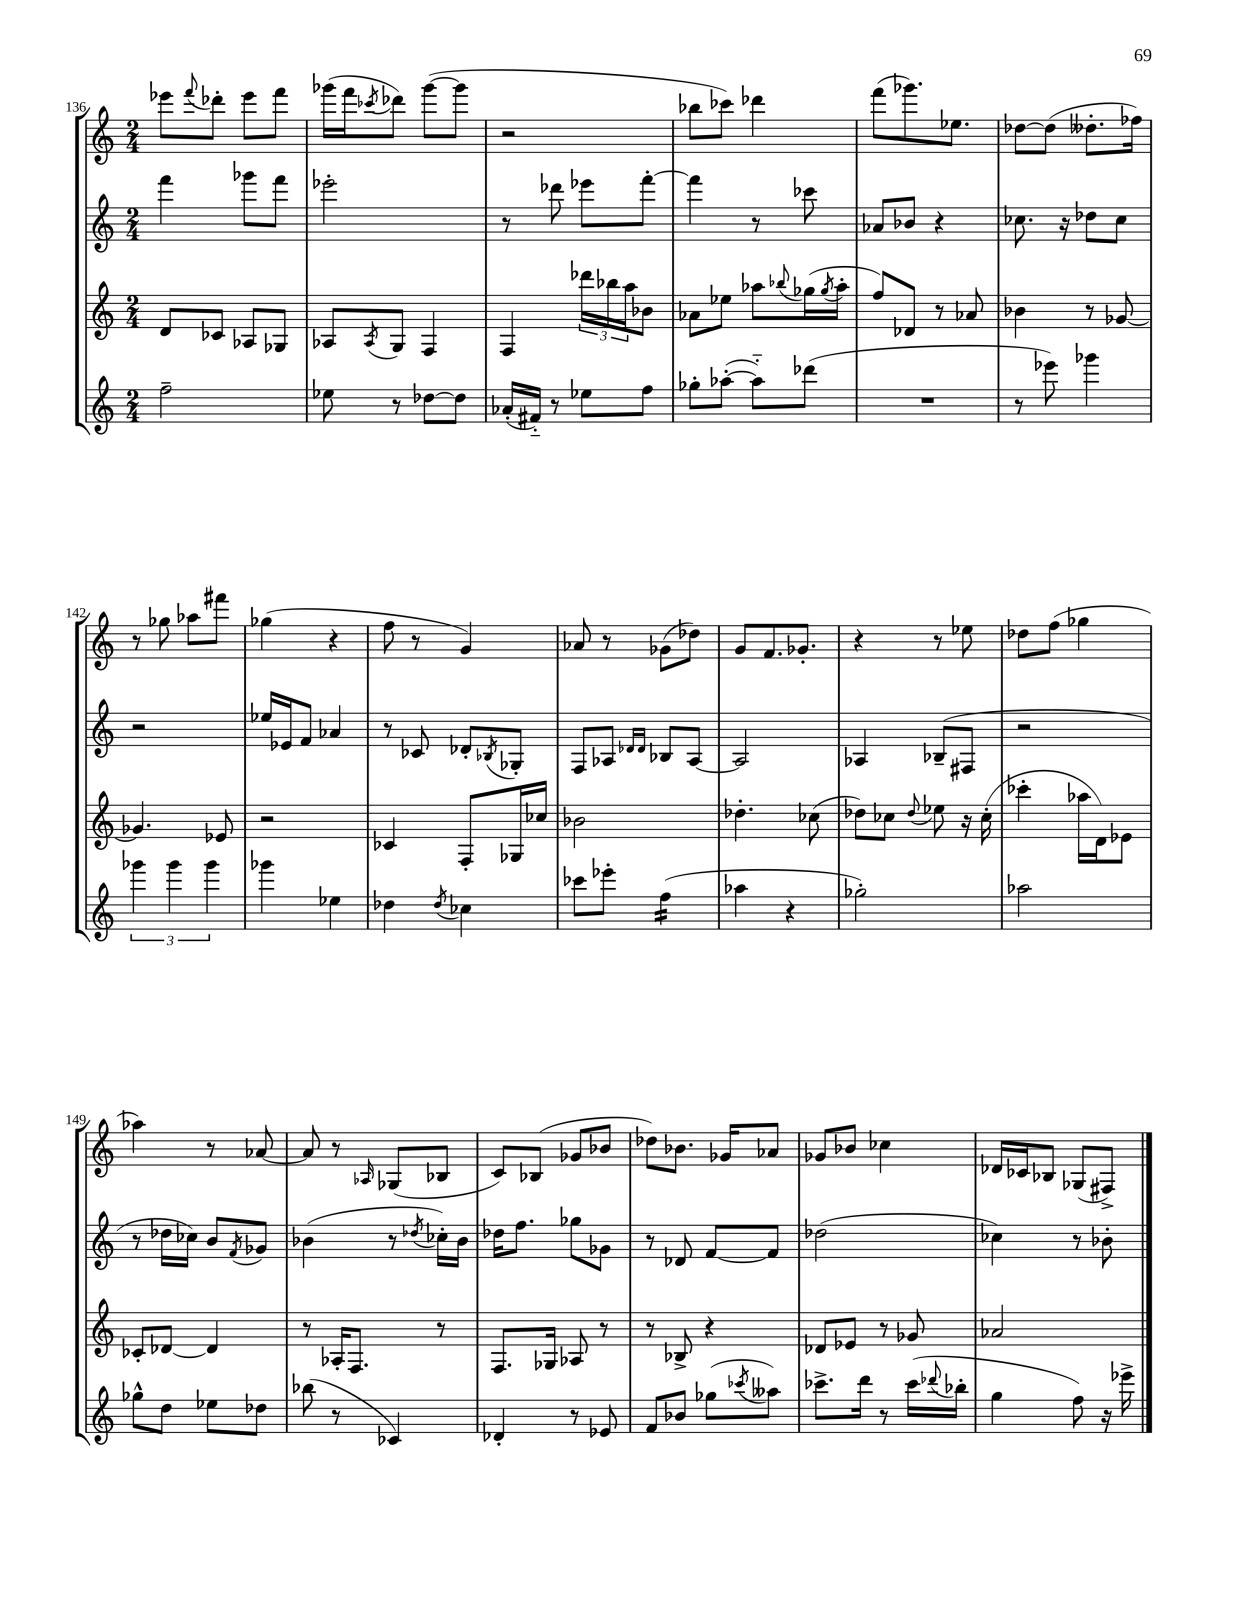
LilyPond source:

<<
\new StaffGroup <<
\new Staff = "s0" {
    \clef treble \key c \major \numericTimeSignature \time 2/4
    ees'''8 \appoggiatura { f'''8 } des'''8-. ees'''8 f'''8 |
    ges'''16( f'''16 \acciaccatura { ces'''8 } des'''8) ges'''8~( ges'''8 |
    r2 |
    bes''8 ces'''8) des'''4 |
    f'''8( ges'''8.) ees''8. |
    des''8~ des''8( deses''8.-. fes''16) |
    r8 ges''8 aes''8 fis'''8 |
    ges''4( r4 |
    f''8 r8 g'4) |
    aes'8 r8 ges'8( des''8) |
    g'8 f'8. ges'8.-. |
    r4 r8 ees''8 |
    des''8 f''8( ges''4 |
    aes''4) r8 aes'8~ |
    aes'8 r8 \grace { aes16 } ges8( bes8 |
    c'8) bes8( ges'8 bes'8 |
    des''8) bes'8. ges'16 aes'8 |
    ges'8 bes'8 ces''4 |
    des'16 ces'16 bes8 ges8( fis8->) \bar "|." |
}
\new Staff = "s1" {
    \clef treble \key c \major \numericTimeSignature \time 2/4
    f'''4 ges'''8 f'''8 |
    ees'''2-. |
    r8 des'''8 ees'''8 f'''8~-. |
    f'''4 r8 ces'''8 |
    aes'8 bes'8 r4 |
    ces''8. r16 des''8 ces''8 |
    r2 |
    ees''16 ees'16 f'8 aes'4 |
    r8 ces'8 des'8-. \acciaccatura { bes8 } ges8-. |
    f8 aes8 \grace { des'16 des'16 } bes8 aes8~ |
    aes2 |
    aes4 bes8--( fis8 |
    r2 |
    r8 des''16 ces''16) b'8 \acciaccatura { f'8 } ges'8 |
    bes'4( r8 \acciaccatura { des''8 } ces''16-.) bes'16 |
    des''16 f''8. ges''8 ges'8 |
    r8 des'8 f'8~ f'8 |
    des''2( |
    ces''4) r8 bes'8-. \bar "|." |
}
\new Staff = "s2" {
    \clef treble \key c \major \numericTimeSignature \time 2/4
    d'8 ces'8 aes8 ges8 |
    aes8 \acciaccatura { aes8 } g8 f4 |
    f4 \tuplet 3/2 { des'''16 bes''16 a''16 } bes'8 |
    aes'8 ees''8 aes''8 \appoggiatura { bes''8 } ges''16( \acciaccatura { ges''8 } aes''16-. |
    f''8) des'8 r8 aes'8 |
    bes'4 r8 ges'8~ |
    ges'4. ees'8 |
    r2 |
    ces'4 f8-. ges16 ces''16 |
    bes'2 |
    des''4.-. ces''8( |
    des''8) ces''8 \appoggiatura { des''8 } ees''8 r16 ces''16-.( |
    ces'''4-. aes''16 d'16) ees'8 |
    ces'8-. des'8~ des'4 |
    r8 aes16-. f8. r8 |
    f8. ges16 aes8 r8 |
    r8 bes8-> r4 |
    des'8 ees'8 r8 ges'8 |
    aes'2 \bar "|." |
}
\new Staff = "s3" {
    \clef treble \key c \major \numericTimeSignature \time 2/4
    f''2-- |
    ees''8 r8 des''8~ des''8 |
    aes'16-.( fis'16-_) r8 ees''8 f''8 |
    ges''8-. aes''8~-.( aes''8-_) des'''8( |
    R2 |
    r8 ees'''8) ges'''4 |
    \tuplet 3/2 { ges'''4 ges'''4 ges'''4 } |
    ges'''4 ees''4 |
    des''4 \acciaccatura { des''8 } ces''4 |
    ces'''8 ees'''8-. f''4:16( |
    aes''4 r4 |
    ges''2-.) |
    aes''2 |
    ges''8-^ d''8 ees''8 des''8 |
    bes''8( r8 ces'4) |
    des'4-. r8 ees'8 |
    f'8 bes'8 ges''8( \acciaccatura { ces'''8 } aeses''8) |
    ces'''8.-> d'''16 r8 ces'''16( \appoggiatura { des'''8 } bes''16-. |
    g''4 f''8) r16 ees'''16-> \bar "|." |
}
>>
>>
\layout { \context { \Score currentBarNumber = #136 } }
